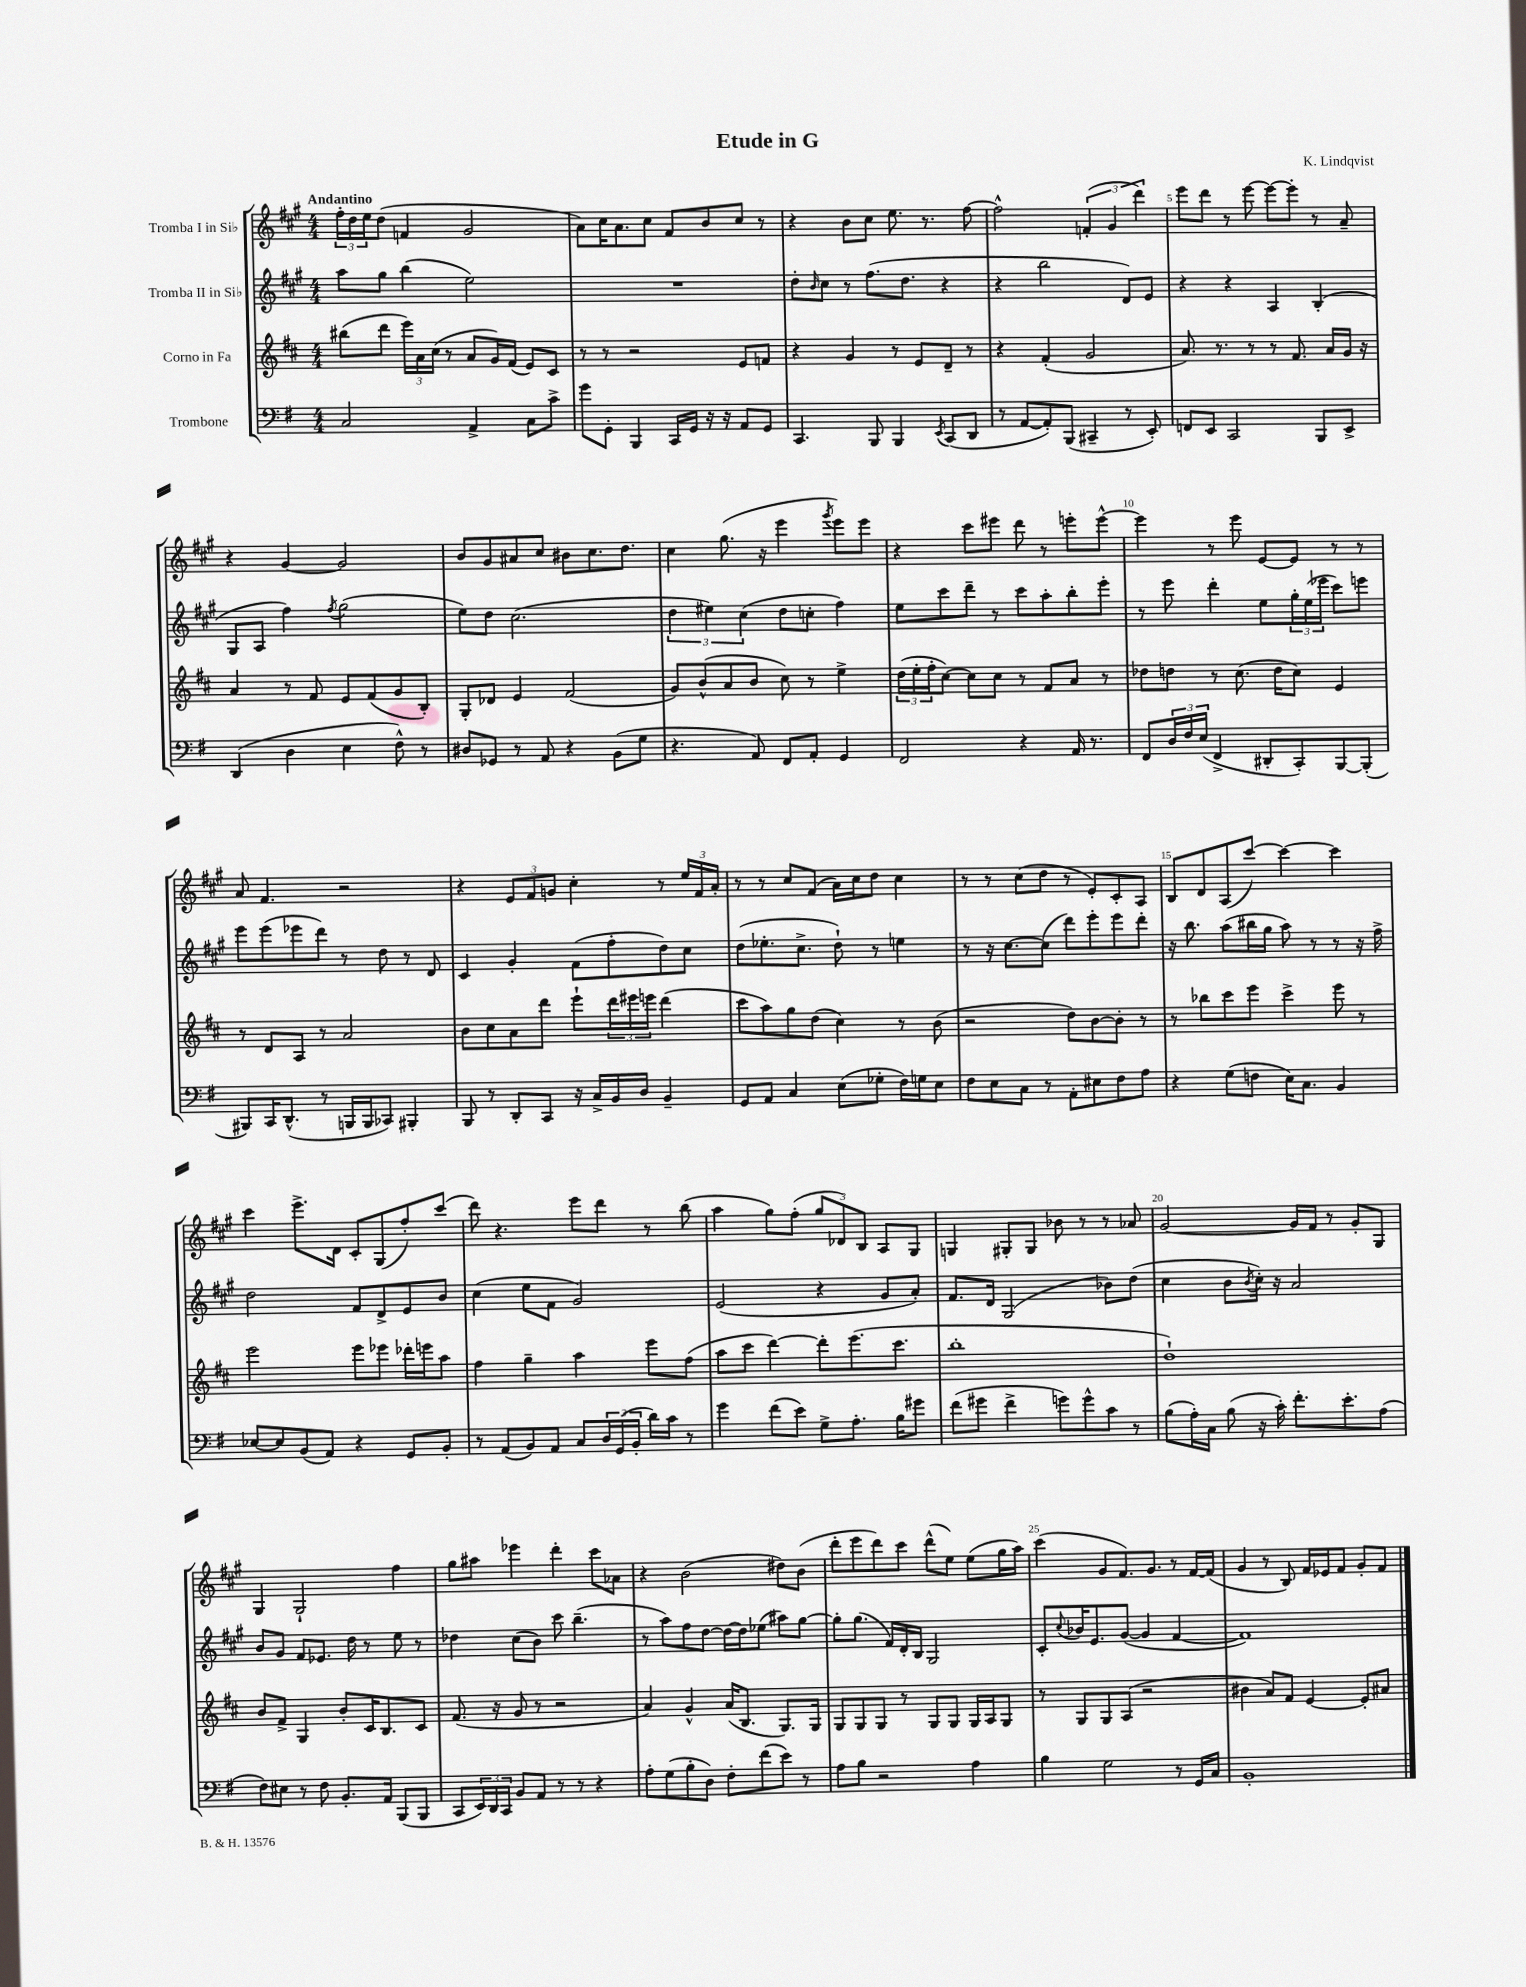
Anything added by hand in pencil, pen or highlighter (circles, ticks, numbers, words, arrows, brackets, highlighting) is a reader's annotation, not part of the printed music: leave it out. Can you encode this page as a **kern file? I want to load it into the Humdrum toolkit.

**kern	**kern	**kern	**kern
*part4	*part3	*part2	*part1
*staff4	*staff3	*staff2	*staff1
*I"Trombone	*I"Corno in Fa	*I"Tromba II in Si♭	*I"Tromba I in Si♭
*clefF4	*clefG2	*clefG2	*clefG2
*k[f#]	*k[f#c#]	*k[f#c#g#]	*k[f#c#g#]
*M4/4	*M4/4	*M4/4	*M4/4
=1	=1	=1	=1
!	!	!	!LO:TX:a:B:t=Andantino
2C/	(8bb#X\L	8aa\L	24ff#'\LL
.	.	.	24dd\
.	.	.	24ee\J
.	8ddd\J	8gg#\J	(8dd\J
.	24eee\LL)	(4bb\	4fn/
.	24a\	.	.
.	(24cc#\JJ	.	.
.	8r	.	.
4AA^/	8a/L	2ee\)	2g#/
.	16g/L)	.	.
.	(16f#/JJ	.	.
8C\L	8e/L)	.	.
8c^\J	8c#/J	.	.
=2	=2	=2	=2
8g\L	8r	1r	8a\L)
8GG'\J	8r	.	16cc#\K
.	.	.	8.a\
4BBB/	2r	.	.
.	.	.	8cc#\J
16CC/LL	.	.	8f#/L
16GG/JJ	.	.	.
16r	.	.	8b/
16r	.	.	.
8AA/L	8e/L	.	8cc#/J
8GG/J	8fn/J	.	8r
=3	=3	=3	=3
4.CC/	4r	8dd'\L	4r
.	.	16qqb/	.
.	.	8cc#\J	.
.	4g/	8r	8b\L
8BBB/	.	(8.ff#\L	8cc#\J
4BBB/	8r	.	8.ee\
.	.	8.dd\J	.
.	8e/L	.	.
.	.	.	8.r
8qEE/	.	.	.
(8CC/L	8d~/J	4r	.
8DD/J	8r	.	[8ff#\
=4	=4	=4	=4
8r	4r	4r	2ff#^^\]
[8AA/L	.	.	.
8AA'/])	(4f#'/	2bb\	.
(8BBB/J	.	.	.
4CC#X~/	2g/	.	(6fn'/
.	.	.	6g#/
8r	.	8d/L)	.
.	.	.	6ddd\)
8EE'/)	.	8e/J	.
=5	=5	=5	=5
8FFn/L	8.a/)	4r	8eee\L
8EE/J	.	.	8ddd\J
.	8.r	.	.
2CC/	.	4r	8r
.	8r	.	[8eee\
.	8r	4A/	8eee\L_
.	8.f#/	.	8eee'\J]
8BBB/L	.	(4B'/	8r
.	16a/LL	.	.
8EE^/J	16g/JJ	.	8a~/
.	16r	.	.
!!LO:LB:g=z
=6	=6	=6	=6
(4DD/	4a/	8G#/L	4r
.	.	8A/J	.
4D\	8r	4ff#\)	[4g#/
.	8f#/	.	.
.	.	8qff#/	.
4E\	8e/L	(2gg#\	2g#/]
.	(8f#/	.	.
8F#^^\)	8g/	.	.
8r	8B'/J)	.	.
=7	=7	=7	=7
8D#X/L	8G'/L	8ee\L)	8b/L
8GG-X/J	8d-X/J	8dd\J	8g#/
8r	4e/	(2.cc#\	8a#X/
8AA/	.	.	8cc#/J
4r	(2f#/	.	8b#X\L
.	.	.	8.cc#\
(8BB\L	.	.	.
.	.	.	8.dd\J
8G\J	.	.	.
=8	=8	=8	=8
4.r	8g/L)	6dd\	4cc#\
.	(8b^^/	.	.
.	.	6ee#X\)	.
.	8a/	.	(8.gg#\
.	.	(6cc#\	.
8AA/)	8b/J	.	.
.	.	.	16r
8FF#/L	8cc#\)	8dd\L	4eee\
8AA'/J	8r	8ccn'\J	.
.	.	.	8qggg#/
4GG/	4ee^\	4ff#\)	8eee\L)
.	.	.	8eee\J
=9	=9	=9	=9
2FF#/	(24dd\LL	8ee\L	4r
.	24ee'\	.	.
.	24ff#'\J	.	.
.	[8cc#\J)	8ccc#\	.
.	8cc#\L]	8ddd~\J	8ccc#\L
.	8cc#\J	8r	8eee#X\J
4r	8r	8ccc#\L	8ddd\
.	8f#/L	8aa'\	8r
16AA/	8a/J	8bb'\	8eeen'\L
8.r	.	.	.
.	8r	8eee'\J	[8eee^^\J
=10	=10	=10	=10
8FF#/L	8dd-X\L	8r	4eee\]
24D/L	8ddn\J	8eee\	.
24F#/	.	.	.
(24E/JJ	.	.	.
4FF#^/	8r	4ddd'\	8r
.	(8.cc#\	.	8eee\
8DD#X'/L	.	8ee\L	[8e/L
.	16dd\KL	.	.
8CC'/)	8cc#\J)	24gg#'\L	8e/J]
.	.	(24ee\	.
.	.	24eee-X\JJ	.
[8BBB/	4e/	8ccc#\L)	8r
(8BBB'/J]	.	8eeen\J	8r
!!LO:LB:g=z
=11	=11	=11	=11
8BBB#X/L)	8r	8eee\L	8a/
16CC/K	8d/L	(8eee\	4.f#/
(8.DD^^/J	.	.	.
.	8A/J	8eee-X\	.
8r	8r	8ddd\J)	.
16BBBn/LL	2a/	8r	2r
16BBB/J	.	.	.
8CC-X/J)	.	8dd\	.
4BBB#X'/	.	8r	.
.	.	8d/	.
=12	=12	=12	=12
8BBB/	8b\L	4c#/	4r
8r	8cc#\	.	.
8DD'/L	8a\	4g#'/	12e/L
.	.	.	12f#/
8CC/J	8ddd\J	.	.
.	.	.	12gn/J
16r	8eee`\L	(8f#\L	4cc#'\
16C^/LL	.	.	.
16BB/	24ddd\L	8ff#'\	.
.	24eee#X\	.	.
16D/JJ	.	.	.
.	24eeen\JJ	.	.
4BB~/	(4ddd\	8dd\)	8r
.	.	8cc#\J	24ee/LL
.	.	.	24f#/
.	.	.	24a'/JJ
=13	=13	=13	=13
8GG/L	8ccc#\L	(8dd\L	8r
8AA/J	8aa\)	8.ee-X'\	8r
4C/	8gg\	.	8cc#/L
.	.	8.cc#^\J	.
.	(8dd\J	.	(8f#/J
(8E\L	4cc#\)	8dd`\)	16a\LL)
.	.	.	16cc#\J
8G-X'\J	.	8r	8dd\J
16F#\LL)	8r	4een\	4cc#\
16Gn\J	.	.	.
8E\J	(8b\	.	.
=14	=14	=14	=14
8F#\L	2r	8r	8r
8E\	.	16r	8r
.	.	[8.cc#\L	.
8C\J	.	.	(8cc#\L
8r	.	(8cc#\J]	8dd\J
8AA'\L	8dd\L)	8ddd\L)	8r
8E#X\	[8b\	8eee'\	8e'/L)
8F#\	8b'\J]	8eee\	8c#'/
8A\J	8r	8ddd'\J	8A/J
=15	=15	=15	=15
4r	8r	16r	8B/L
.	.	8.bb\	.
.	8bb-X\L	.	8d/
(8G\L	8ccc#\	(8aa\L	(8A/
8Fn\J	8eee\J	16bb#X\L	[8ccc#/J)
.	.	16gg#\JJ	.
16E\KL)	4ccc#^\	8aa\)	4ccc#\_
8.C\J	.	.	.
.	.	8r	.
4BB/	8eee\	8r	4ccc#\]
.	8r	16r	.
.	.	16ff#^\	.
!!LO:LB:g=z
=16	=16	=16	=16
[8E-X/L	2eee\	2dd\	4ccc#\
8E-/]	.	.	.
(8BB/	.	.	8.eee^\L
8AA/J)	.	.	.
.	.	.	16d\Jk
4r	8eee\L	8f#/L	8c#'/L
.	8eee-X\J	8d^/	(8G#/
8GG/L	16ddd-X'\LL	8e/	8ff#'/)
.	16eeen\J	.	.
8BB'/J	8aa\J	8b/J	(8ccc#/J
=17	=17	=17	=17
8r	4ff#\	(4cc#\	8ddd\)
(8AA/L	.	.	4.r
8BB/)	4gg~\	8ee\L	.
8AA/J	.	8f#\J	.
8C/L	4aa\	2g#/)	8eee\L
24D/L	.	.	8ddd\J
(24GG/	.	.	.
24BB'/JJ	.	.	.
16d\LL)	8eee\L	.	8r
16c\JJ	.	.	.
8r	(8ff#\J	.	(8bb\
=18	=18	=18	=18
4g\	8aa\L	(2e/	4aa\
.	8ccc#\J	.	.
(8f#\L	[4ddd\)	.	8gg#\L)
8e\J)	.	.	(8ff#'\J
8G^\L	8ddd'\L]	4r	12gg#/L
.	.	.	12d-X/)
8.A'\J	(8.eee\	.	.
.	.	.	12B/J
.	.	8g#/L	8A/L
16B\KL	8.ccc#\J	.	.
8g#X\J	.	8a'/J)	8G#/J
=19	=19	=19	=19
(8f#\L	1bb'	8.f#/L	4Gn/
8g#X\J	.	.	.
.	.	16d/Jk	.
4f#^\	.	(2G#/	8G#X'/L
.	.	.	8G#/J
8gn\L)	.	.	8b-X\
8g^^\	.	.	8r
8c\J	.	8b-X\L)	8r
8r	.	(8dd\J	8a-X/
=20	=20	=20	=20
(8B\L	1dd`)	4cc#\	[2g#/
16A'\L)	.	.	.
16C\JJ	.	.	.
(8B\	.	8b\L	.
.	.	8qb/	.
16r	.	16cc#'\Jk)	.
16c'\)	.	16r	.
8.f#'\L	.	2a/	16g#/LL]
.	.	.	16f#/JJ
.	.	.	8r
8.e'\	.	.	.
.	.	.	8g#'/L
(8A\J	.	.	8G#/J
!!LO:LB:g=z
=21	=21	=21	=21
8F#\L)	8b/L	8b/L	4G#/
8E#X\J	8f#^/J	8g#/J	.
8r	4G/	8f#/L	2G#`/
8F#\	.	8.e-X/J	.
8.BB'/L	8b'/L	.	.
.	.	16dd\	.
.	16c#/K	8r	.
16AA/Jk	8.B/	.	.
(8BBB/L	.	8ee\	4ff#\
8BBB/J	8c#/J	8r	.
=22	=22	=22	=22
8CC/L	(8.f#/	4dd-X\	8gg#\L
24EE/L)	.	.	8aa#X\J
24DD/	.	.	.
.	16r	.	.
24CC/JJ	.	.	.
8BB/L	8g/	(8cc#\L	4eee-X\
8AA/J	8r	8b\J)	.
8r	2r	8ccc#\	4ddd'\
8r	.	(4.bb~\	.
4r	.	.	8ccc#\L
.	.	.	8a-X\J
=23	=23	=23	=23
8A'\L	4a/)	8r	4r
(8G\	.	8aa\L)	.
8B'\	4g^^/	8ff#\	(2b\
8D\J)	.	[8dd\J	.
8F#'\L	(16a/KL	16dd\LL_	.
.	8.B/J	16dd\J]	.
(8f#\	.	(8ee-X\J	.
8e\J)	8.G/L)	8aa#X\L)	8dd#X\L)
8r	.	[8gg#\J	(8b\J
.	16G/Jk	.	.
=24	=24	=24	=24
8A\L	8G/L	8gg#'\L]	8ddd'\L
8B\J	8G/	(8.gg#\J	8eee\
2r	8G/J	.	8ddd\)
.	.	16f#/LL)	.
.	8r	16d'/	8ccc#\J
.	.	16B/JJ	.
.	8G/L	2G#/	(8ddd^^\L
.	8G/J	.	8ee\J)
4A\	16G/LL	.	(8ee\L
.	16A/J	.	.
.	8G/J	.	16gg#\L
.	.	.	16aa\JJ)
=25	=25	=25	=25
4B\	8r	8c#'/L	(4ccc#\
.	.	8qqcc#/	.
.	8G/L	16b-X/K	.
.	.	8.e/	.
2G\	8G/	.	8g#/L
.	(8A/J	([8g#/J	8.f#/)
.	2r	4g#/]	.
.	.	.	8.g#/J
8r	.	[4f#/	8r
16GG/LL	.	.	[16f#/LL
16C/JJ	.	.	(16f#/JJ]
=26	=26	=26	=26
1BB'	4b#X\	1f#])	4g#/
.	8a/L)	.	8r
.	8f#/J	.	8B/)
.	[4e/	.	16f#/LL
.	.	.	16e-X/J
.	.	.	8f#/J
.	8e'/L]	.	8g#'/L
.	8a#X/J	.	8f#/J
==	==	==	==
*-	*-	*-	*-
